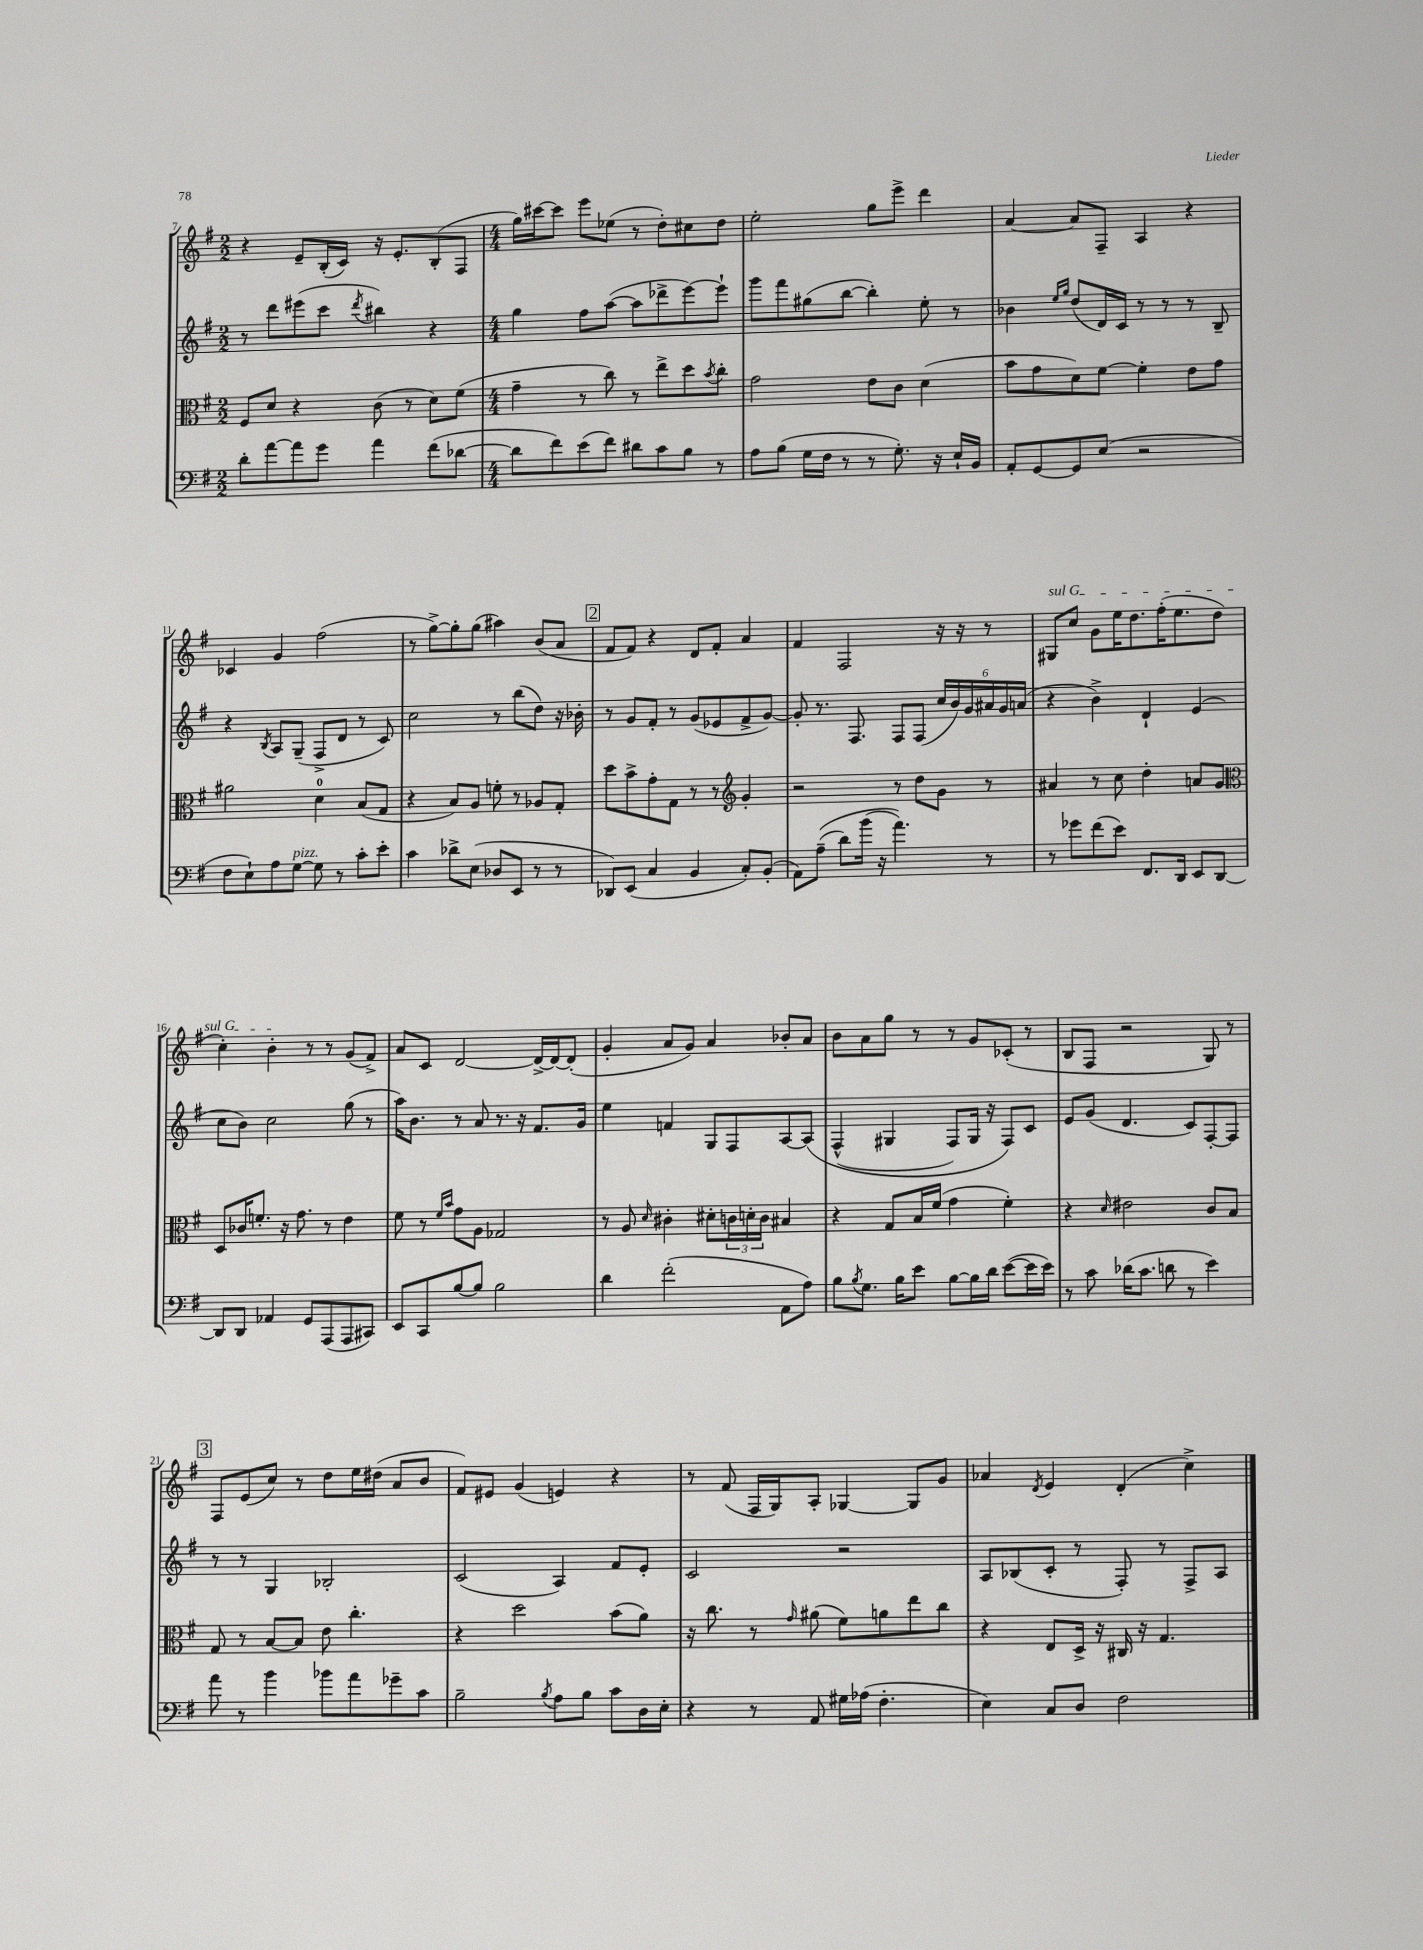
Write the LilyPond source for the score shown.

<<
\new StaffGroup <<
\new Staff = "s0" {
    \clef treble \key g \major \numericTimeSignature \time 2/2
    r4 e'8-- b16-.( c'16) r16 e'8.-. b8-.( fis8 |
    \numericTimeSignature \time 4/4 g''16) cis'''16~ cis'''8 e'''8 ees''8( r8 d''8-.) cis''8 d''8 |
    e''2-. g''8 e'''8-> d'''4 |
    a'4~ a'8 fis8-- a4 r4 |
    ces'4 g'4 fis''2( |
    r8 g''8~->) g''8-. g''8( ais''4) b'8( a'8 |
    \mark \markup { \box "2" } fis'8 fis'8) r4 d'8 fis'8-. a'4 |
    fis'4 fis2 r16 r16 r8 |
    \once \override TextSpanner.bound-details.left.text = \markup { \italic "sul G" } gis8\startTextSpan c''8 g'8 e''16 d''8. fis''16-.( e''8. d''8 |
    c''4-.) b'4-.\stopTextSpan r8 r8 g'8( fis'8->) |
    a'8 c'8 d'2~ d'16~-> d'16~ d'8-.( |
    g'4-. a'8 g'8) a'4 bes'8-. a'8 |
    b'8 a'8 g''8 r8 r8 g'8 ces'8-.( r8 |
    b8 fis8 r2 g8) r8 |
    \mark \markup { \box "3" } fis8 e'8( c''8) r8 d''8 e''16 dis''16( a'8 b'8 |
    fis'8) eis'8 g'4( e'4) r4 |
    r8 fis'8( fis16 g16) a8-. ges4~ ges8 g'8 |
    aes'4 \acciaccatura { d'8 } e'4 d'4-.( c''4->) \bar "|." |
}
\new Staff = "s1" {
    \clef treble \key g \major \numericTimeSignature \time 2/2
    r8 d'''8 eis'''8( c'''8 \acciaccatura { d'''8 } bis''4) r4 |
    \numericTimeSignature \time 4/4 g''4 fis''8 a''8~( a''8 des'''8-> e'''8~) e'''8-! |
    g'''8 fis'''8 gis''8( b''8~ b''4-.) e''8-. r8 |
    bes'4 \grace { e''16 g''16 } d''8( d'16) c'16 r8 r8 r8 b8-- |
    r4 \acciaccatura { b8 } a8 g8--( fis8-> d'8 r8 c'8) |
    c''2 r8 b''8( d''8) r16 bes'16-. |
    \mark \markup { \box "2" } r8 g'8 fis'8-. r8 g'8( ees'8 fis'8-> g'8~) |
    g'8-. r8. fis8. fis8 fis8( \tuplet 6/4 { c''16 b'16) g'16 ais'16 g'16 a'16( } |
    r4 b'4->) d'4-! e'4( |
    c''8 b'8) c''2 g''8( r8 |
    a''16) b'8. r8 a'8 r8. r16 fis'8. g'16 |
    e''4 f'4 g8 fis8 a8~ a8\( |
    fis4-^( gis4 fis8) gis16 r16 fis8\) c'8 |
    e'8 g'8( d'4. c'8) fis8~-. fis8 |
    \mark \markup { \box "3" } r8 r8 g4 bes2-. |
    c'2( a4) fis'8 e'8-. |
    c'2 r2 |
    a8 bes8( c'8-. r8 fis8-.) r8 fis8-> a8 \bar "|." |
}
\new Staff = "s2" {
    \clef alto \key g \major \numericTimeSignature \time 2/2
    fis8 d'8 r4 c'8( r8 d'8) fis'8( |
    \numericTimeSignature \time 4/4 g'4-- r8 c''8) r8 e''8-> d''8 \acciaccatura { b'8 } c''8-. |
    g'2 e'8 c'8 d'4( |
    b'8 g'8 d'8) fis'8~ fis'4-. e'8 g'8 |
    ais'2 d'4-0 b8( g8 |
    r4 b8) a8 f'8-. r8 aes8 g8-. |
    \mark \markup { \box "2" } d''8 b'8-> g'8-. g8 r8 r8 \clef treble g'4-. |
    r2 r8 d''8 g'8 r8 |
    ais'4 r8 c''8 d''4-. a'8 g'8 |
    \clef alto d8 ces'16 f'8.-. r16 g'8. r8 e'4 |
    fis'8 r8 \grace { fis'16 b'16 } g'8 a8 ges2 |
    r8 a8 \grace { d'16 } cis'4-. dis'8-. \tuplet 3/2 { c'16 d'16-. c'16 } bis4 |
    r4 g8 b16 fis'16( g'4 fis'4-.) |
    r4 \grace { d'16 } eis'2 c'8 b8 |
    \mark \markup { \box "3" } g8 r8 b8~ b8 e'8 c''4.-. |
    r4 d''2 b'8( a'8) |
    r16 c''8. r8 \grace { g'16 } ais'8( fis'8) a'8 e''8 c''8 |
    r4 e8 d16-> r16 cis16 r16 g4. \bar "|." |
}
\new Staff = "s3" {
    \clef bass \key g \major \numericTimeSignature \time 2/2
    d'8-. a'8~ a'8 g'8 a'4 fis'8( des'8~ |
    \numericTimeSignature \time 4/4 des'8 fis'8) e'8( fis'8) dis'8 c'8 b8 r8 |
    a8 b8( g16 fis16 r8 r8 g8.-.) r16 e16-! b,16 |
    a,8-. g,8~ g,8 e8( r2 |
    fis8 e8-!) a8 g8~^\markup { \italic "pizz." } g8 r8 c'8-. e'8-. |
    c'4 des'8-> e8( des8 e,8 r8 r8 |
    \mark \markup { \box "2" } des,8) e,8( c4 b,4 c8-.) b,8-.( |
    a,8) a8--(\( d'8) b'16( r16 a'4.)\) r8 |
    r8 ges'8 fis'8( e'8) fis,8. d,16 e,8 d,8~ |
    d,8 d,8 aes,4 g,8 a,,8( a,,8 cis,8) |
    e,8 c,8 b8~ b8 b2 |
    d'4 fis'2-.( a,8 a8) |
    b8 \acciaccatura { b8 } g8. b16 e'8 b8~ b16 d'16 e'8~( e'16 e'16) |
    r8 c'8 des'16( c'8. d'8 r8 e'4) |
    \mark \markup { \box "3" } a'8 r8 b'4 bes'8 a'8 ges'8-- c'8 |
    b2-- \acciaccatura { b8 } a8 b8 c'8 d16 e16-. |
    r4 r8 a,8 gis16 aes16( fis4.-. |
    e4) c8 d8 fis2 \bar "|." |
}
>>
>>
\layout { \context { \Score currentBarNumber = #7 } }
